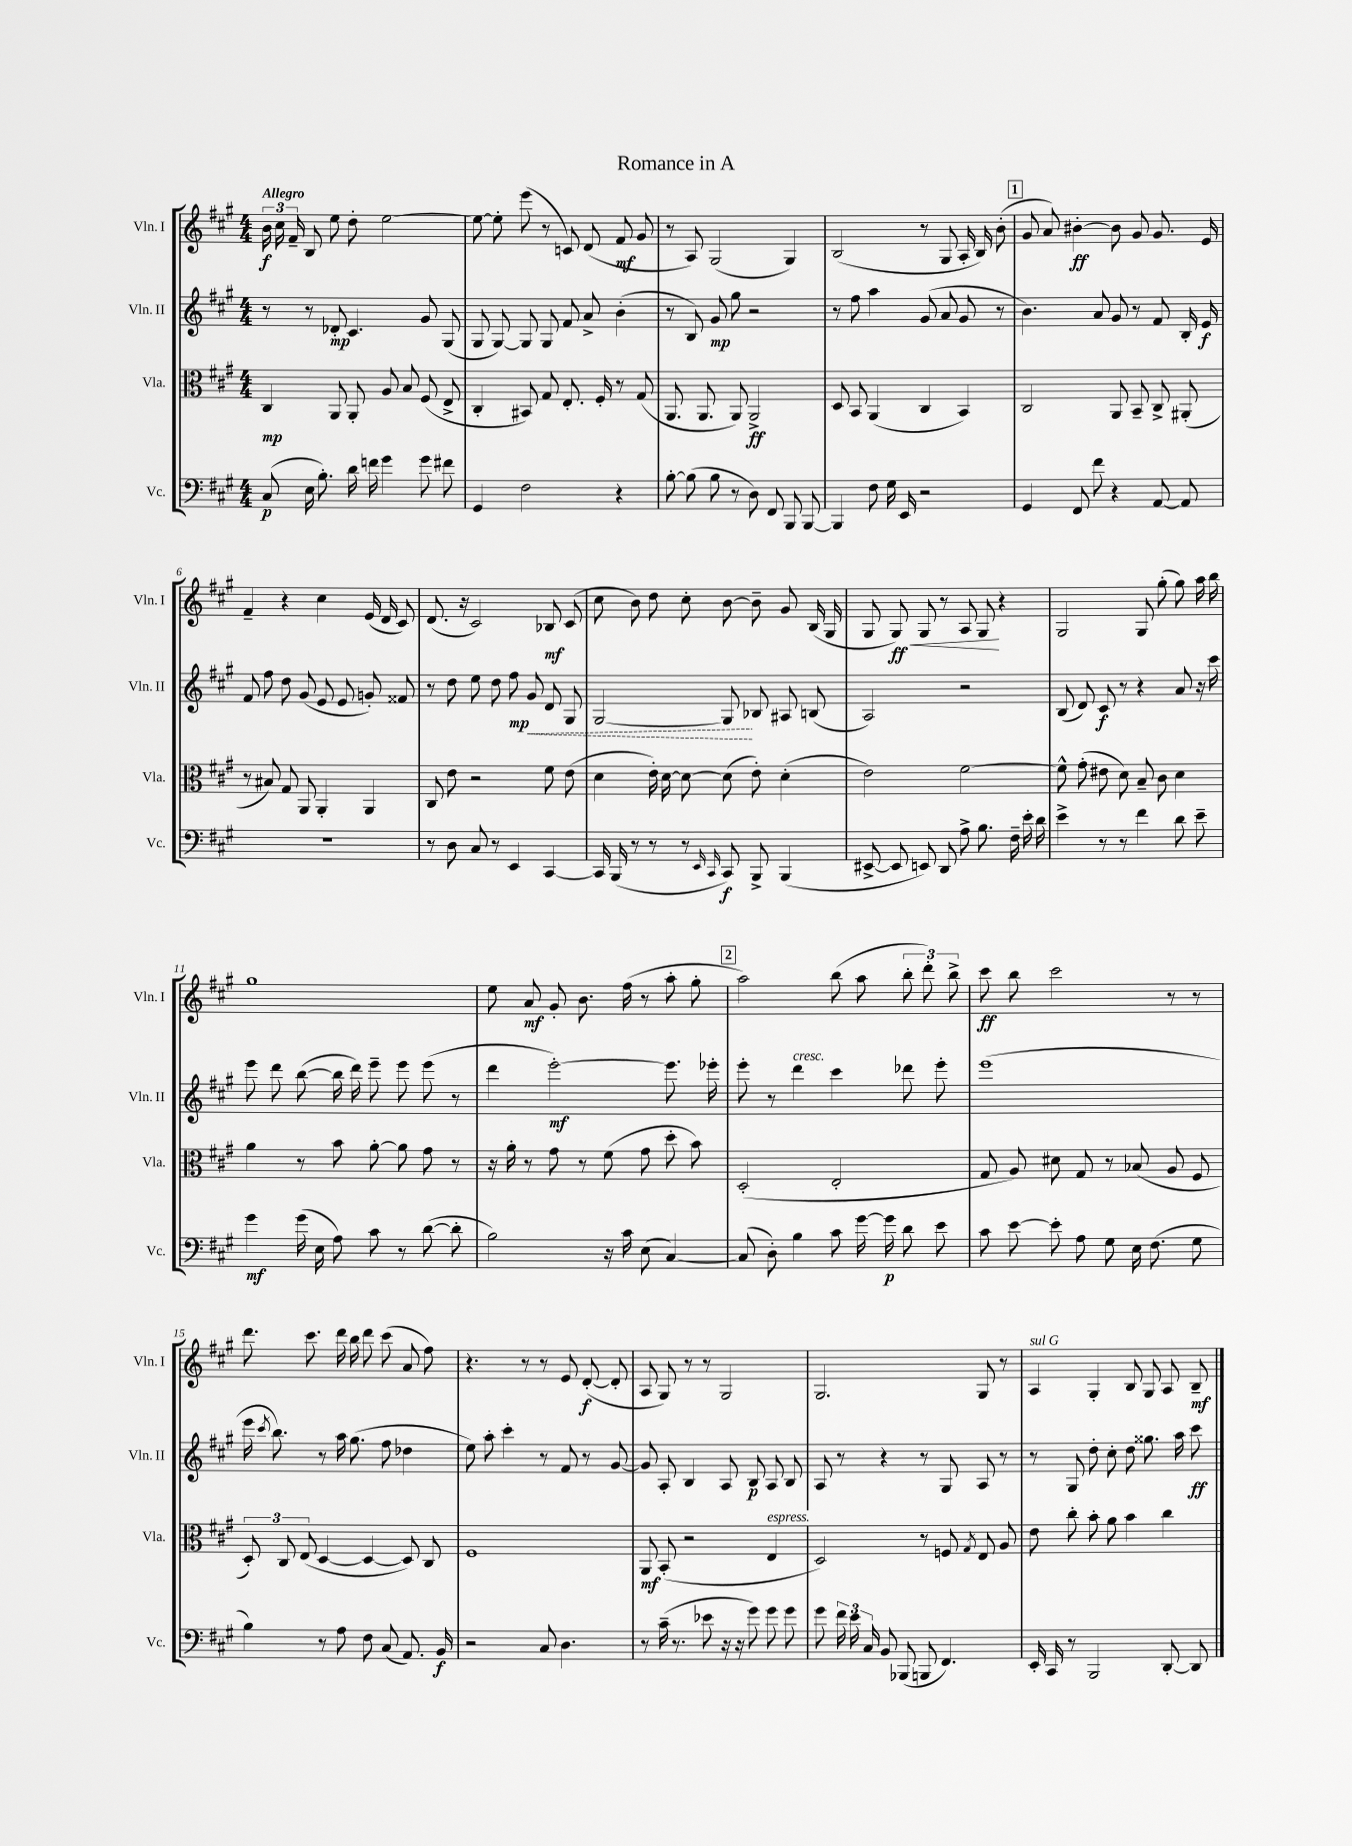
\header { title = "Romance in A" }
<<
\new StaffGroup <<
\new Staff = "s0" \with { instrumentName = "Vln. I" shortInstrumentName = "Vln. I" } {
    \clef treble \key a \major \numericTimeSignature \time 4/4 \tempo "Allegro"
    \autoBeamOff \tuplet 3/2 { b'16\f cis''16 fis'16-- } b8 e''8 d''8-. e''2~ |
    e''8~ e''8-. e'''8( r8 c'8) d'8( fis'8\mf gis'8 |
    r8 a8) gis2( gis4) |
    b2( r8 gis8 a16-. b16) b'8-.( |
    \mark \markup { \box "1" } gis'8 a'8) bis'4~-.\ff bis'8 gis'8 gis'8. e'16 |
    fis'4-- r4 cis''4 e'16( d'16 cis'8) |
    d'8.( r16 cis'2) bes8\mf cis'8( |
    cis''8 b'8) d''8 cis''8-. b'8~ b'8-- gis'8 b16( gis16 |
    gis8 gis8\ff\<) gis8 r8 a8 gis8\! r4 |
    gis2 gis8 gis''8-.( gis''8) a''16 b''16 |
    gis''1 |
    e''8 a'8\mf gis'8-. b'8. fis''16( r8 a''8-. gis''8-. |
    \mark \markup { \box "2" } a''2) b''8( a''8 \tuplet 3/2 { b''8-. d'''8-.) b''8-> } |
    cis'''8\ff b''8 cis'''2 r8 r8 |
    d'''8. cis'''8. d'''16 b''16 d'''8 cis'''8( a'8 fis''8) |
    r4. r8 r8 e'8 d'8~-.\f( d'8-. |
    a8 gis8) r8 r8 gis2 |
    gis2. gis8 r8 |
    a4^\markup { \italic "sul G" } gis4-. b8 gis8 a8 b8--\mf \bar "|." |
}
\new Staff = "s1" \with { instrumentName = "Vln. II" shortInstrumentName = "Vln. II" } {
    \clef treble \key a \major \numericTimeSignature \time 4/4
    \autoBeamOff r8 r8 des'8-.\mp cis'4. gis'8 gis8( |
    gis8 gis8~) gis8 gis8 fis'8 a'8-> b'4-.( |
    r8 b8) gis'8\mp gis''8 r2 |
    r8 fis''8 a''4 gis'8( a'8 gis'8 r8 |
    \mark \markup { \box "1" } b'4.) a'8 gis'8 r8 fis'8 b16-. e'16\f |
    fis'8 fis''8 d''8 gis'8( e'8 e'8 g'8-.) fisis'8 |
    r8 d''8 e''8 d''8 fis''8\mp \once \override Hairpin.style = #'dashed-line gis'8\< d'8 gis8 |
    gis2~ gis8\! bes8 ais8 b8( |
    a2) r2 |
    b8( d'8) cis'8\f r8 r4 a'8 r16 cis'''16 |
    e'''8 d'''8 b''8~( b''16 d'''16) e'''8-- e'''8 e'''8( r8 |
    d'''4 e'''2~-.\mf) e'''8. ees'''16-. |
    \mark \markup { \box "2" } e'''8-. r8 d'''4^\markup { \italic "cresc." } cis'''4 des'''8 e'''8-. |
    e'''1( |
    e'''16 \acciaccatura { cis'''8 } b''8.) r8 a''16 gis''8.( fis''8 des''4 |
    e''8) a''8-. cis'''4-. r8 fis'8 r8 gis'8~ |
    gis'8 a8-. b4 a8 b8\p a8 b8 |
    a8 r8 r4 r8 gis8 a8 r8 |
    r8 gis8 d''8-. cis''8-. d''8 gisis''8. a''16 cis'''8\ff \bar "|." |
}
\new Staff = "s2" \with { instrumentName = "Vla." shortInstrumentName = "Vla." } {
    \clef alto \key a \major \numericTimeSignature \time 4/4
    \autoBeamOff cis4\mp a,8 a,8-. a8 b8 fis8( e8-> |
    cis4-. bis,8) gis8 e8.-. fis16-. r8 gis8( |
    a,8. a,8. a,8) a,2->\ff |
    d8 b,8 a,4( cis4 b,4) |
    \mark \markup { \box "1" } cis2 a,8 b,8-- cis8-> ais,8-.( |
    r8 bis8) gis8 a,8 a,4-. a,4 |
    cis8 e'8 r2 fis'8 e'8( |
    d'4 e'16-.) d'16~ d'8~ d'8( e'8-.) d'4-.( |
    e'2) fis'2~ |
    fis'8-^ gis'8-.( eis'8 d'8) b8-- cis'8 d'4 |
    a'4 r8 b'8 a'8~-. a'8 gis'8 r8 |
    r16 a'16-. r8 gis'8 r8 fis'8( gis'8 d''8-. b'8) |
    \mark \markup { \box "2" } d2-.( e2-. |
    gis8 a8) dis'8 gis8 r8 bes8( a8 fis8 |
    \tuplet 3/2 { d8-.) cis8 e8( } d4~ d4~ d8) cis8 |
    fis1 |
    a,8\mf b,8-.( r2 e4^\markup { \italic "espress." } |
    d2) r8 f8 \acciaccatura { gis8 } e8 a8 |
    e'8 cis''8-. b'8-. a'8 b'4 cis''4 \bar "|." |
}
\new Staff = "s3" \with { instrumentName = "Vc." shortInstrumentName = "Vc." } {
    \clef bass \key a \major \numericTimeSignature \time 4/4
    \autoBeamOff cis8\p( e16 b8.-.) d'16 f'16 gis'4 gis'8 fis'8 |
    gis,4 fis2 r4 |
    b8~-. b8( b8 r8 d8) fis,8 b,,8 b,,8~ |
    b,,4 fis8 gis16 e,16 r2 |
    \mark \markup { \box "1" } gis,4 fis,8 fis'8 r4 a,8~ a,8 |
    R1 |
    r8 d8 cis8 r8 e,4 cis,4~ |
    cis,16 b,,16( r8 r8 r8 \grace { e,16 cis,16 } cis,8\f) b,,8-> b,,4( |
    eis,8~-> eis,8 e,8) d,8 a8-> b8. fis16-- e'16-. d'16 |
    e'4-> r8 r8 fis'4 d'8 e'8-- |
    gis'4\mf gis'16( e16 a8) cis'8 r8 d'8~( d'8-. |
    b2) r16 cis'16 e8( cis4~) |
    \mark \markup { \box "2" } cis8( d8-.) b4 cis'8 gis'16~ gis'16\p d'8 e'8 |
    cis'8 e'8~ e'8-. a8 gis8 e16 fis8.( gis8 |
    b4) r8 a8 fis8 cis8( a,8.) b,16\f |
    r2 cis8 d4. |
    r8 cis'16--( r8. ees'8 r16 r16 gis'8) gis'8 gis'8 |
    gis'8 \tuplet 3/2 { fis'16 e'16 cis16 } b,8 bes,,8( b,,8 fis,4.) |
    e,16-. cis,16 r8 b,,2 d,8~-. d,8 \bar "|." |
}
>>
>>
